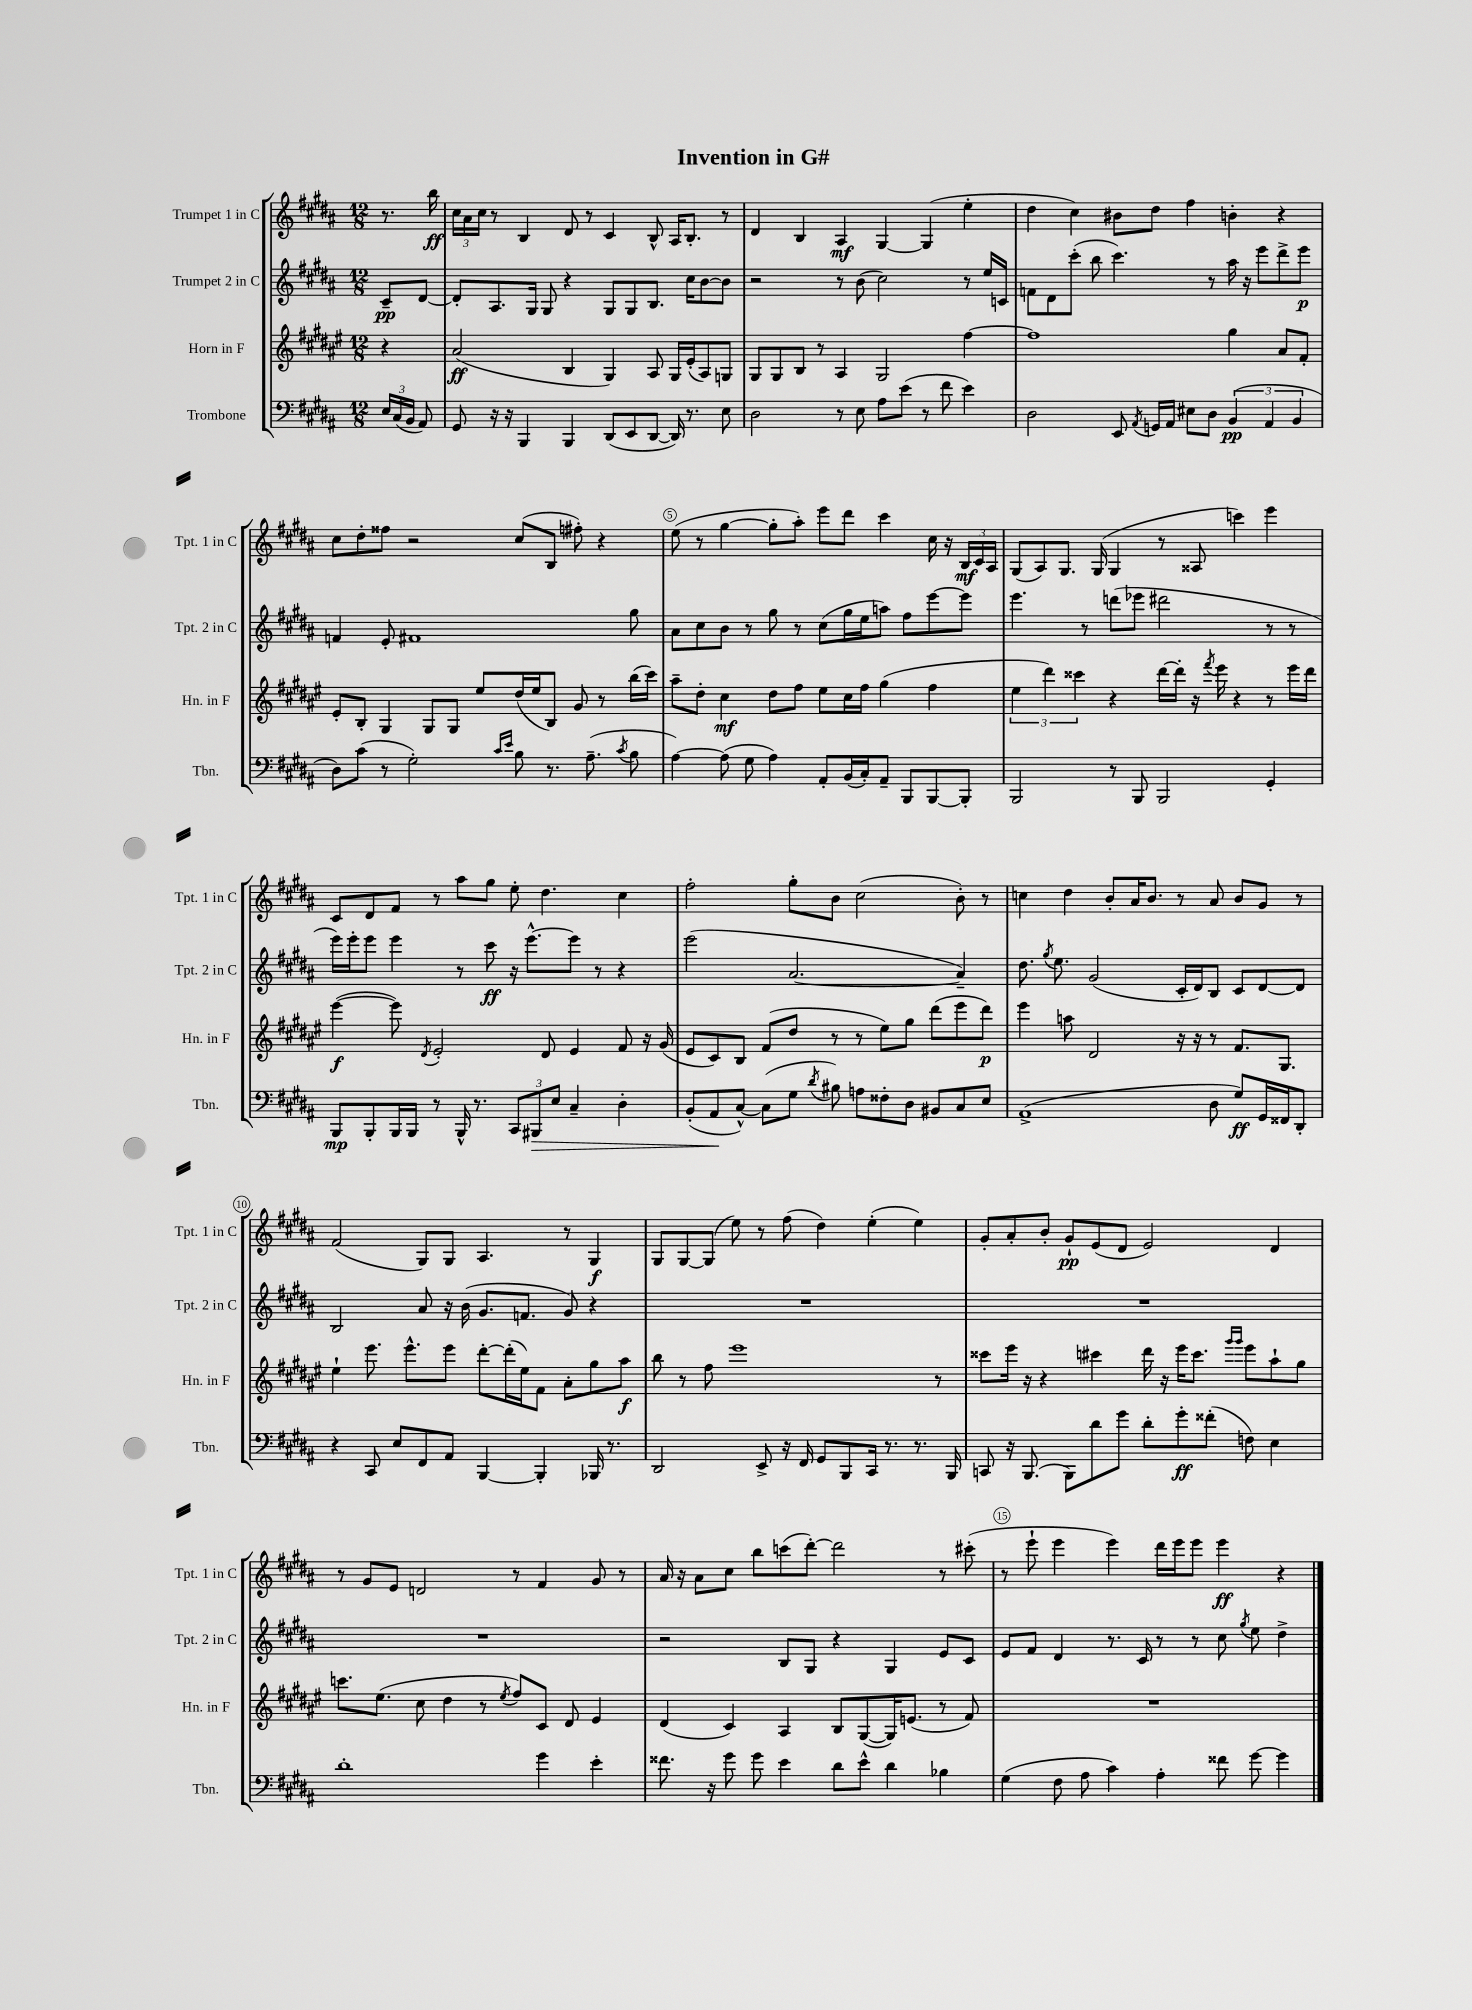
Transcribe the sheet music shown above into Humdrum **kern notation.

**kern	**kern	**kern	**kern
*staff4	*staff3	*staff2	*staff1
*clefF4	*clefG2	*clefG2	*clefG2
*k[f#c#g#d#a#]	*k[f#c#g#d#a#e#]	*k[f#c#g#d#a#]	*k[f#c#g#d#a#]
*M12/8	*M12/8	*M12/8	*M12/8
24E	4r	8c#~	8.r
(24C#	.	.	.
24BB	.	.	.
8AA#)	.	[8d#	.
.	.	.	16bb
=	=	=	=
8GG#	(2a#	8d#']	24cc#
.	.	.	24a#
.	.	.	24cc#
16r	.	8.A#	8r
16r	.	.	.
4BBB	.	.	4B
.	.	16G#	.
.	.	8G#	.
4BBB	4B	4r	8d#
.	.	.	8r
(8DD#	4G#)	8G#	4c#
8EE	.	8G#	.
[8DD#	8A#	8.B	8B^^
16DD#])	16G#	.	16A#
8.r	(16e#'	16cc#	8.B'
.	8A#)	[8b	.
8E	8G	8b]	8r
=	=	=	=
2D#	8G#	2r	4d#
.	8G#	.	.
.	8B	.	4B
.	8r	.	.
8r	4A#	8r	4A#
8E	.	(8b	.
8A#	2G#	2cc#)	[4G#
(8e	.	.	.
8r	.	.	(4G#]
8f#	.	.	.
4e)	[4ff#	8r	4ee'
.	.	16ee	.
.	.	16c	.
=	=	=	=
2D#	1ff#]	8f	4dd#
.	.	8d#	.
.	.	(8ccc#'	4cc#)
.	.	8bb	.
8EE	.	4.ccc#)	8b#
8qAA#	.	.	.
16GG	.	.	8dd#
16AA#	.	.	.
8E#	.	.	4ff#
8D#	.	8r	.
(6BB	4gg#	16aa#	4b'
.	.	16r	.
.	.	8eee	.
6AA#	.	.	.
.	8a#	8ddd#^	4r
6BB	.	.	.
.	8f#'	8eee	.
=	=	=	=
8D#)	8e#'	4f	8cc#
(8c#	8B'	.	8dd#'
8r	4G#	8e'	8ff##
2G#')	.	1f#	2r
.	8G#	.	.
.	8G#	.	.
.	8ee#	.	.
16qqc#	.	.	.
16qqe	.	.	.
8B	(16dd#	.	(8cc#
.	16ee#	.	.
8.r	8B)	.	8B
.	8g#	.	8ff#')
(8.A#~	.	.	.
.	8r	.	4r
8qc#	.	.	.
8B	(16bb	8gg#	.
.	16ccc#)	.	.
=	=	=	=
[4A#)	8aa#~	8a#	(8ee
.	8dd#'	8cc#	8r
(8A#]	4cc#	8b	[4gg#
8G#	.	8r	.
4A#)	8dd#	8gg#	8gg#']
.	8ff#	8r	8aa#')
8AA#'	8ee#	(8cc#	8eee
(16BB	16cc#	16gg#	8ddd#
16C#')	16ff#	16ee	.
8AA#~	(4gg#	8aa)	4ccc#
8BBB	.	8ff#	.
[8BBB	4ff#	[8eee	16cc#
.	.	.	16r
8BBB']	.	8eee]	24B
.	.	.	24c#
.	.	.	24A#
=	=	=	=
2BBB	6ee#	4.eee	(8G#
.	.	.	8A#)
.	6ddd#)	.	.
.	.	.	8.G#
.	6ccc##	.	.
.	.	8r	.
.	.	.	(16G#
8r	4r	(8ddd	4G#
8BBB	.	8eee-	.
2BBB	[16ddd#	2ddd#	8r
.	16ddd#']	.	.
.	16r	.	8A##
.	8qfff#	.	.
.	16eee#	.	.
.	4r	.	4ccc)
4GG#'	8r	8r	4eee
.	16eee#	8r	.
.	16ddd#	.	.
=	=	=	=
8BBB	([4eee#	16eee)	8c#
.	.	16eee'	.
8BBB'	.	8eee	8d#
16BBB	8eee#])	4eee	8f#
16BBB	.	.	.
.	8qd#	.	.
8r	2e#'	.	8r
16BBB^^	.	8r	8aa#
8.r	.	.	.
.	.	8ccc#	8gg#
12CC#	.	16r	8ee'
.	.	[8.eee^^	.
12BBB#	.	.	.
.	8d#	.	4.dd#
12E	.	.	.
4C#~	4e#	8eee]	.
.	.	8r	.
4D#'	8f#	4r	4cc#
.	16r	.	.
.	(16g#	.	.
=	=	=	=
(8BB'	8e#	(2eee	2ff#'
8AA#	8c#)	.	.
[8C#^^)	8B	.	.
(8C#]	(8f#	.	.
8G#	8dd#	[2.a#	8gg#'
8qd#	.	.	.
8B#)	8r	.	8b
8A	8r	.	(2cc#
8F##'	8ee#)	.	.
8D#	8gg#	.	.
8BB#	(8ddd#	.	.
8C#	8eee#	4a#~])	8b')
8E	8ddd#)	.	8r
=	=	=	=
(1AA#^	4eee#	8.dd#	4cc
.	.	8qgg#	.
.	.	8.ee	.
.	8aa	.	4dd#
.	2d#	(2g#	.
.	.	.	8b'
.	.	.	16a#
.	.	.	8.b
.	16r	16c#'	8r
.	16r	16d#)	.
8D#	8r	8B	8a#
8G#)	8.f#	8c#	8b
16GG#	.	[8d#	8g#
16FF##	8.G#	.	.
8DD#'	.	8d#]	8r
=	=	=	=
4r	4ee#`	2B	(2f#
8CC#	8.eee#	.	.
8E	.	.	.
.	8.eee#^^	.	.
8FF#	.	8a#	8G#)
8AA#	8eee#	16r	8G#
.	.	(16b	.
[4BBB	[8ddd#'	8.g#	4.A#
.	(16ddd#']	.	.
.	16ee#)	8.f	.
4BBB']	8f#	.	.
.	8a#'	8g#)	8r
16BBB-	8gg#	4r	4G#
8.r	.	.	.
.	8aa#	.	.
=	=	=	=
2DD#	8bb	1.r	8G#
.	8r	.	[8G#
.	8ff#	.	(8G#]
.	1eee#	.	8ee)
8EE^	.	.	8r
16r	.	.	(8ff#
16FF#	.	.	.
8GG#	.	.	4dd#)
8BBB	.	.	.
16CC#	.	.	(4ee'
8.r	.	.	.
8.r	.	.	4ee)
.	8r	.	.
16BBB	.	.	.
=	=	=	=
8CC	8ccc##	1.r	8g#'
16r	16eee#	.	8a#'
(8.BBB	16r	.	.
.	4r	.	8b'
8BBB)	.	.	8g#`
8d#	4ccc#	.	(8e
8g#	.	.	8d#
8d#'	16ddd#	.	2e)
.	16r	.	.
8g#'	16eee#	.	.
.	8.ccc#	.	.
(8f##'	.	.	.
.	16qqggg#	.	.
.	16qqggg#	.	.
8F)	8eee#	.	.
4E	8aa#`	.	4d#
.	8gg#	.	.
=	=	=	=
1d#'	8.ccc	1.r	8r
.	.	.	8g#
.	(8.ee#	.	.
.	.	.	8e
.	8cc#	.	2d
.	4dd#	.	.
.	8r	.	.
.	8qee#	.	.
.	8ff#)	.	8r
4g#	8c#	.	4f#
.	8d#	.	.
4e'	4e#	.	8g#
.	.	.	8r
=	=	=	=
8.f##	(4d#	2r	16a#
.	.	.	16r
.	.	.	8a#
16r	.	.	.
8g#	4c#)	.	8cc#
8g#	.	.	8bb
4e	4A#	8B	(8ccc
.	.	8G#	[8ddd#')
8d#	8B	4r	2ddd#]
8e^^	([8G#	.	.
4d#	16G#])	4G#	.
.	(8.e	.	.
4B-	8r	8e	8r
.	8f#)	8c#	(8ccc#'
=	=	=	=
(4G#	1.r	8e	8r
.	.	8f#	8eee`
8F#	.	4d#	4eee
8A#	.	.	.
4c#)	.	8.r	4eee)
.	.	16c#	.
4A#'	.	8r	16ddd#
.	.	.	16eee
.	.	8r	8eee
8f##	.	8cc#	4eee
.	.	8qgg#	.
[8g#	.	8ee	.
4g#]	.	4dd#^	4r
==	==	==	==
*-	*-	*-	*-
